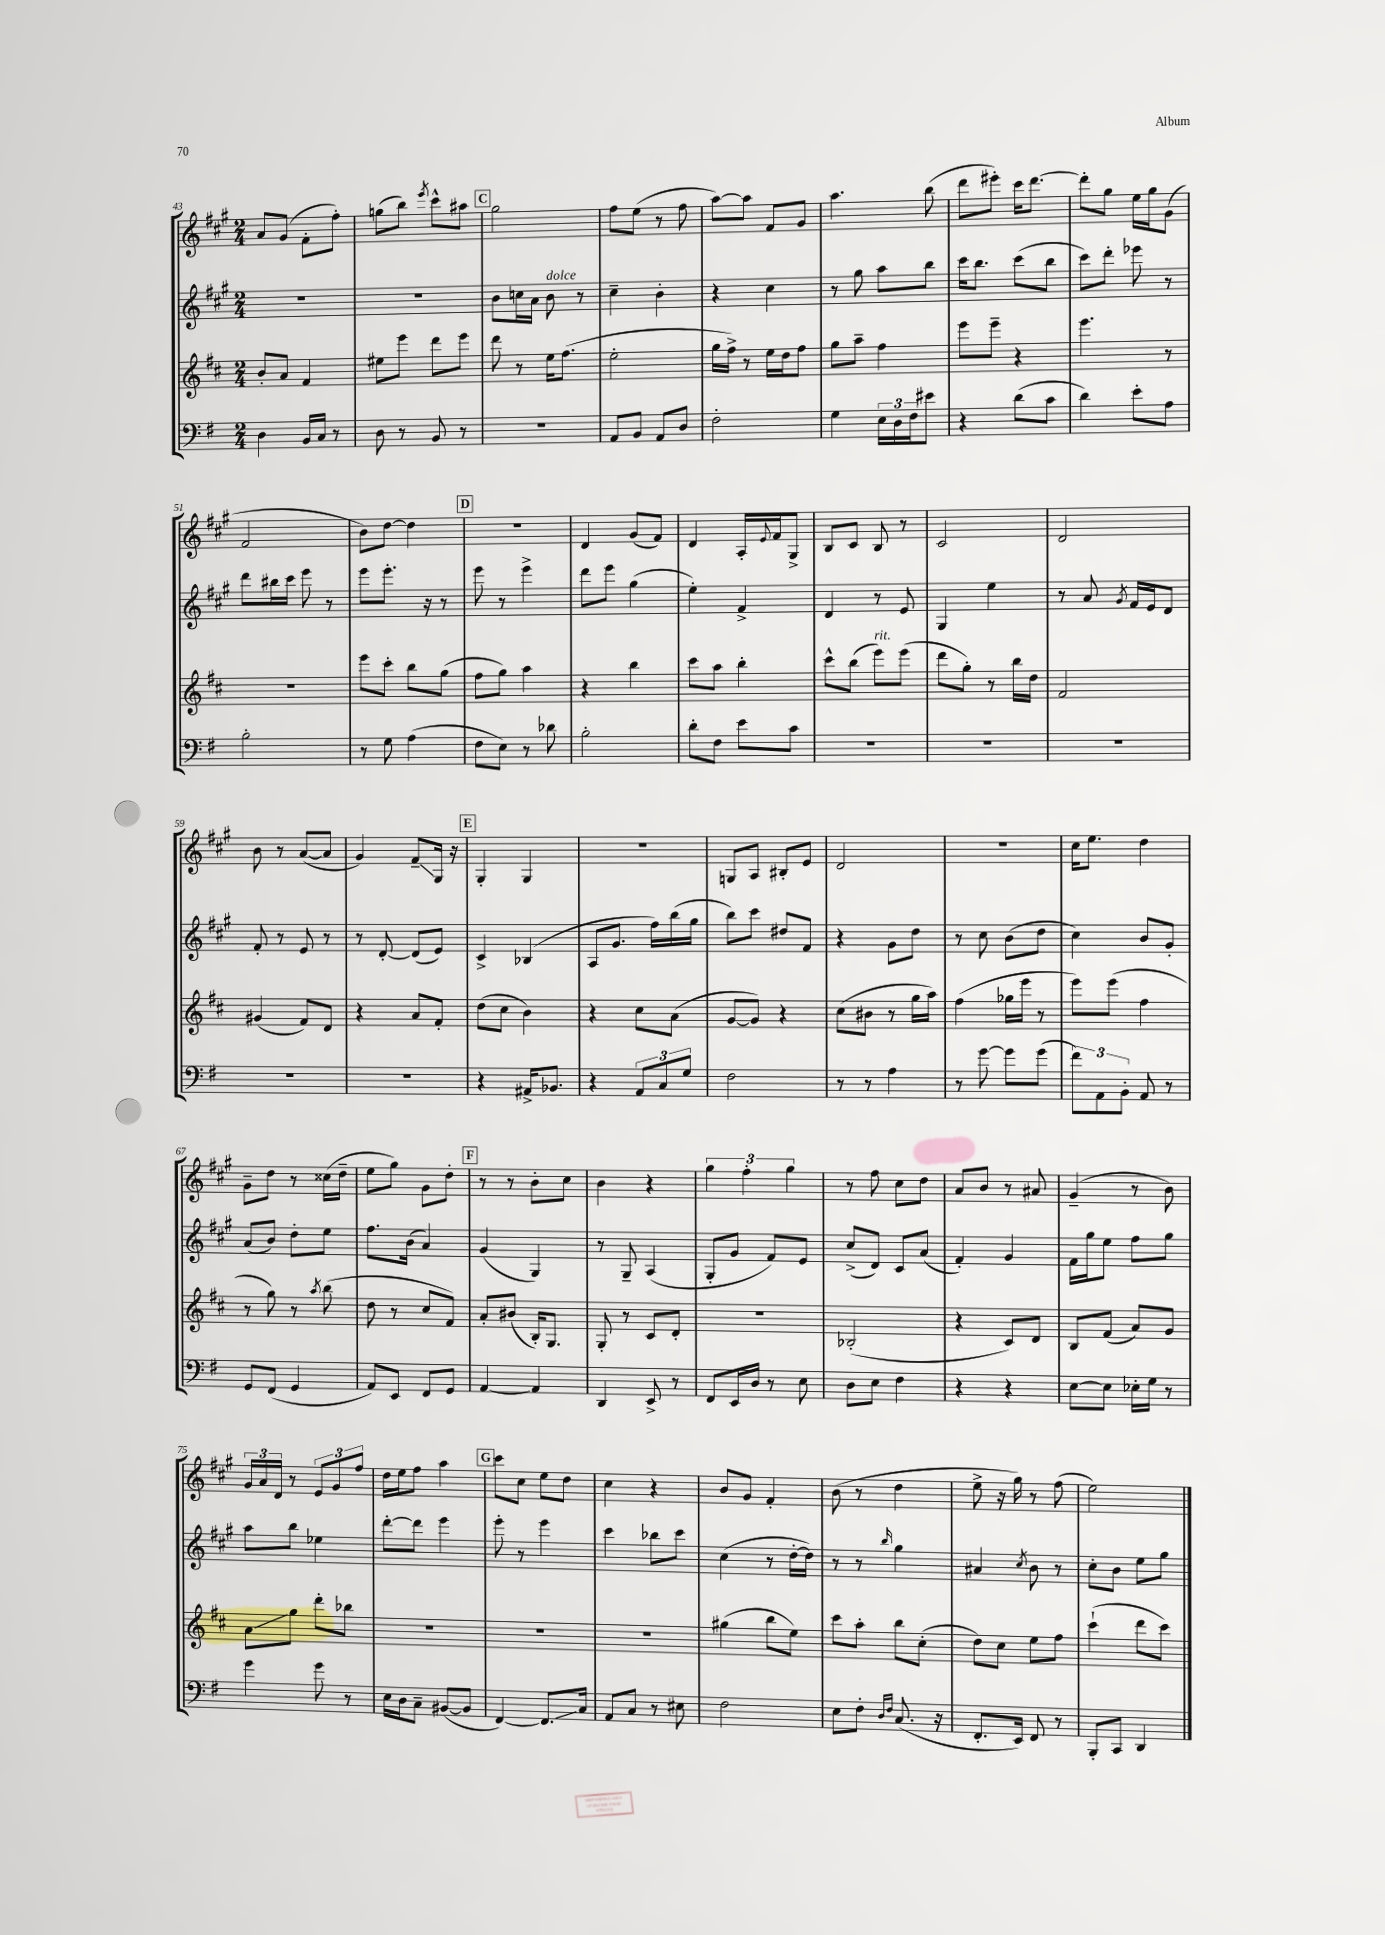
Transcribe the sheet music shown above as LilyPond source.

<<
\new StaffGroup <<
\new Staff = "s0" {
    \clef treble \key a \major \numericTimeSignature \time 2/4
    a'8 gis'8( fis'8-. fis''8-.) |
    g''8( b''8) \acciaccatura { e'''8 } cis'''8-^ ais''8 |
    \mark \markup { \box "C" } gis''2 |
    fis''8 e''8( r8 fis''8 |
    a''8~) a''8 fis'8 gis'8 |
    a''4. b''8( |
    d'''8 eis'''8-.) cis'''16 d'''8.~ |
    d'''8-. gis''8 e''16 gis''16 gis'8( |
    fis'2 |
    b'8) d''8~ d''4 |
    \mark \markup { \box "D" } R2 |
    d'4 gis'8( fis'8) |
    d'4 a16-. \appoggiatura { e'8 } fis'16 gis8-> |
    b8 cis'8 b8 r8 |
    cis'2 |
    d'2 |
    b'8 r8 a'8~( a'8 |
    gis'4) fis'8--\glissando gis16 r16 |
    \mark \markup { \box "E" } gis4-. gis4 |
    r2 |
    g8 a8 bis8-. e'8 |
    d'2 |
    r2 |
    cis''16 e''8. d''4 |
    gis'8-- d''8 r8 cisis''16( d''16-- |
    e''8 gis''8) gis'8 d''8-. |
    \mark \markup { \box "F" } r8 r8 b'8-. cis''8 |
    b'4 r4 |
    \tuplet 3/2 { gis''4 fis''4-. gis''4 } |
    r8 fis''8 cis''8 d''8 |
    a'8 b'8 r8 ais'8 |
    gis'4--( r8 b'8) |
    \tuplet 3/2 { gis'16 a'16 d'16 } r8 \tuplet 3/2 { e'8 gis'8 fis''8 } |
    d''16 e''16 fis''8 a''4 |
    \mark \markup { \box "G" } cis'''8 cis''8 e''8 d''8 |
    cis''4 r4 |
    b'8 gis'8 fis'4-. |
    b'8( r8 d''4 |
    e''8-> r16 gis''16) r8 fis''8( |
    e''2) \bar "|." |
}
\new Staff = "s1" {
    \clef treble \key a \major \numericTimeSignature \time 2/4
    R2 |
    R2 |
    \mark \markup { \box "C" } b'8 c''16 a'16 b'8^\markup { \italic "dolce" } r8 |
    cis''4-- b'4-. |
    r4 cis''4 |
    r8 gis''8 a''8 b''8 |
    cis'''16 b''8. cis'''8( b''8 |
    cis'''8) d'''8-. ees'''8 r8 |
    d'''8 bis''16 cis'''16 e'''8 r8 |
    e'''8 e'''8.-. r16 r8 |
    \mark \markup { \box "D" } e'''8 r8 e'''4-> |
    d'''8 e'''8 gis''4( |
    e''4-.) fis'4-> |
    d'4 r8 e'8 |
    gis4 e''4 |
    r8 a'8 \acciaccatura { gis'8 } fis'16 e'16 d'8 |
    fis'8-. r8 e'8 r8 |
    r8 d'8~-. d'8( e'8) |
    \mark \markup { \box "E" } cis'4-> bes4( |
    a8 gis'8. fis''16) b''16( gis''16 |
    b''8) cis'''8 dis''8 fis'8 |
    r4 gis'8 d''8 |
    r8 cis''8 b'8( d''8 |
    cis''4) b'8 gis'8-. |
    a'8( b'8) d''8-. e''8 |
    fis''8. b'16( a'4) |
    \mark \markup { \box "F" } gis'4( gis4) |
    r8 gis8-- a4( |
    gis8-. gis'8 fis'8) e'8 |
    cis''8->( d'8) cis'8 a'8( |
    fis'4-.) gis'4 |
    fis'16 gis''16 e''8 fis''8 gis''8 |
    a''8 b''8 ees''4 |
    d'''8~-. d'''8 e'''4 |
    \mark \markup { \box "G" } e'''8-. r8 e'''4 |
    cis'''4 bes''8 cis'''8 |
    cis''4( r8 d''16~-. d''16) |
    r8 r8 \grace { b''16 } gis''4 |
    ais'4 \acciaccatura { cis''8 } b'8 r8 |
    cis''8-. b'8 e''8 gis''8 \bar "|." |
}
\new Staff = "s2" {
    \clef treble \key d \major \numericTimeSignature \time 2/4
    b'8-. a'8 fis'4 |
    eis''8 e'''8 d'''8 e'''8 |
    \mark \markup { \box "C" } d'''8 r8 e''16 fis''8.( |
    e''2-. |
    g''16 fis''16->) r8 e''16 d''16 fis''8 |
    g''8 a''8-- fis''4 |
    e'''8 e'''8-- r4 |
    e'''4. r8 |
    R2 |
    e'''8 cis'''8-. b''8 g''8( |
    \mark \markup { \box "D" } fis''8 g''8) a''4 |
    r4 b''4 |
    cis'''8 a''8 b''4-. |
    cis'''8-^ b''8( e'''8^\markup { \italic "rit." }) e'''8( |
    d'''8 g''8-.) r8 b''16 d''16 |
    fis'2 |
    gis'4( fis'8) d'8 |
    r4 a'8 fis'8-. |
    \mark \markup { \box "E" } d''8( cis''8 b'4) |
    r4 cis''8 a'8( |
    g'8~ g'8) r4 |
    cis''8( bis'8 r8 g''16 a''16) |
    fis''4( ges''16 e'''16 r8 |
    e'''8) e'''8( fis''4 |
    r8 g''8) r8 \acciaccatura { a''8 } b''8( |
    d''8 r8 cis''8 fis'8) |
    \mark \markup { \box "F" } a'8-. bis'8( b16-.) g8. |
    g8-. r8 cis'8 d'8-. |
    r2 |
    bes2-.( |
    r4 cis'8) d'8 |
    b8 fis'8( a'8) g'8 |
    a'8\glissando g''8 d'''8-. bes''8 |
    R2 |
    \mark \markup { \box "G" } R2 |
    R2 |
    gis''4( b''8 e''8) |
    cis'''8 a''8-. b''8 cis''8-.( |
    d''8) cis''8 e''8 fis''8 |
    cis'''4-!( d'''8 cis'''8) \bar "|." |
}
\new Staff = "s3" {
    \clef bass \key g \major \numericTimeSignature \time 2/4
    d4 b,16 c16 r8 |
    d8 r8 b,8 r8 |
    \mark \markup { \box "C" } R2 |
    a,8 b,8 a,8 d8 |
    fis2-. |
    g4 \tuplet 3/2 { e16 d16 fis16 } eis'8 |
    r4 d'8( c'8 |
    d'4) e'8-. a8 |
    b2-. |
    r8 g8 a4( |
    \mark \markup { \box "D" } fis8 e8) r8 des'8 |
    b2-. |
    d'8-. fis8 e'8 c'8 |
    R2 |
    R2 |
    R2 |
    R2 |
    R2 |
    \mark \markup { \box "E" } r4 ais,16-> bes,8. |
    r4 \tuplet 3/2 { a,8 c8 g8 } |
    fis2 |
    r8 r8 a4 |
    r8 g'8~ g'8 g'8( |
    \tuplet 3/2 { fis'8) a,8 b,8-. } a,8 r8 |
    g,8 fis,8( g,4 |
    a,8) e,8 fis,8 g,8 |
    \mark \markup { \box "F" } a,4~ a,4 |
    d,4 e,8-> r8 |
    fis,8 e,16 d16 r8 e8 |
    d8 e8 fis4 |
    r4 r4 |
    e8~ e8 ees16-. g16 r8 |
    g'4 g'8 r8 |
    e16 d16 c8-- bis,8~( bis,8 |
    \mark \markup { \box "G" } fis,4~) fis,8.\glissando c16 |
    a,8 c8 r8 eis8 |
    fis2 |
    e8 fis8-. \grace { d16 fis16 } c8.( r16 |
    fis,8.-. e,16) fis,8 r8 |
    b,,8-. c,8 d,4 \bar "|." |
}
>>
>>
\layout { \context { \Score currentBarNumber = #43 } }
